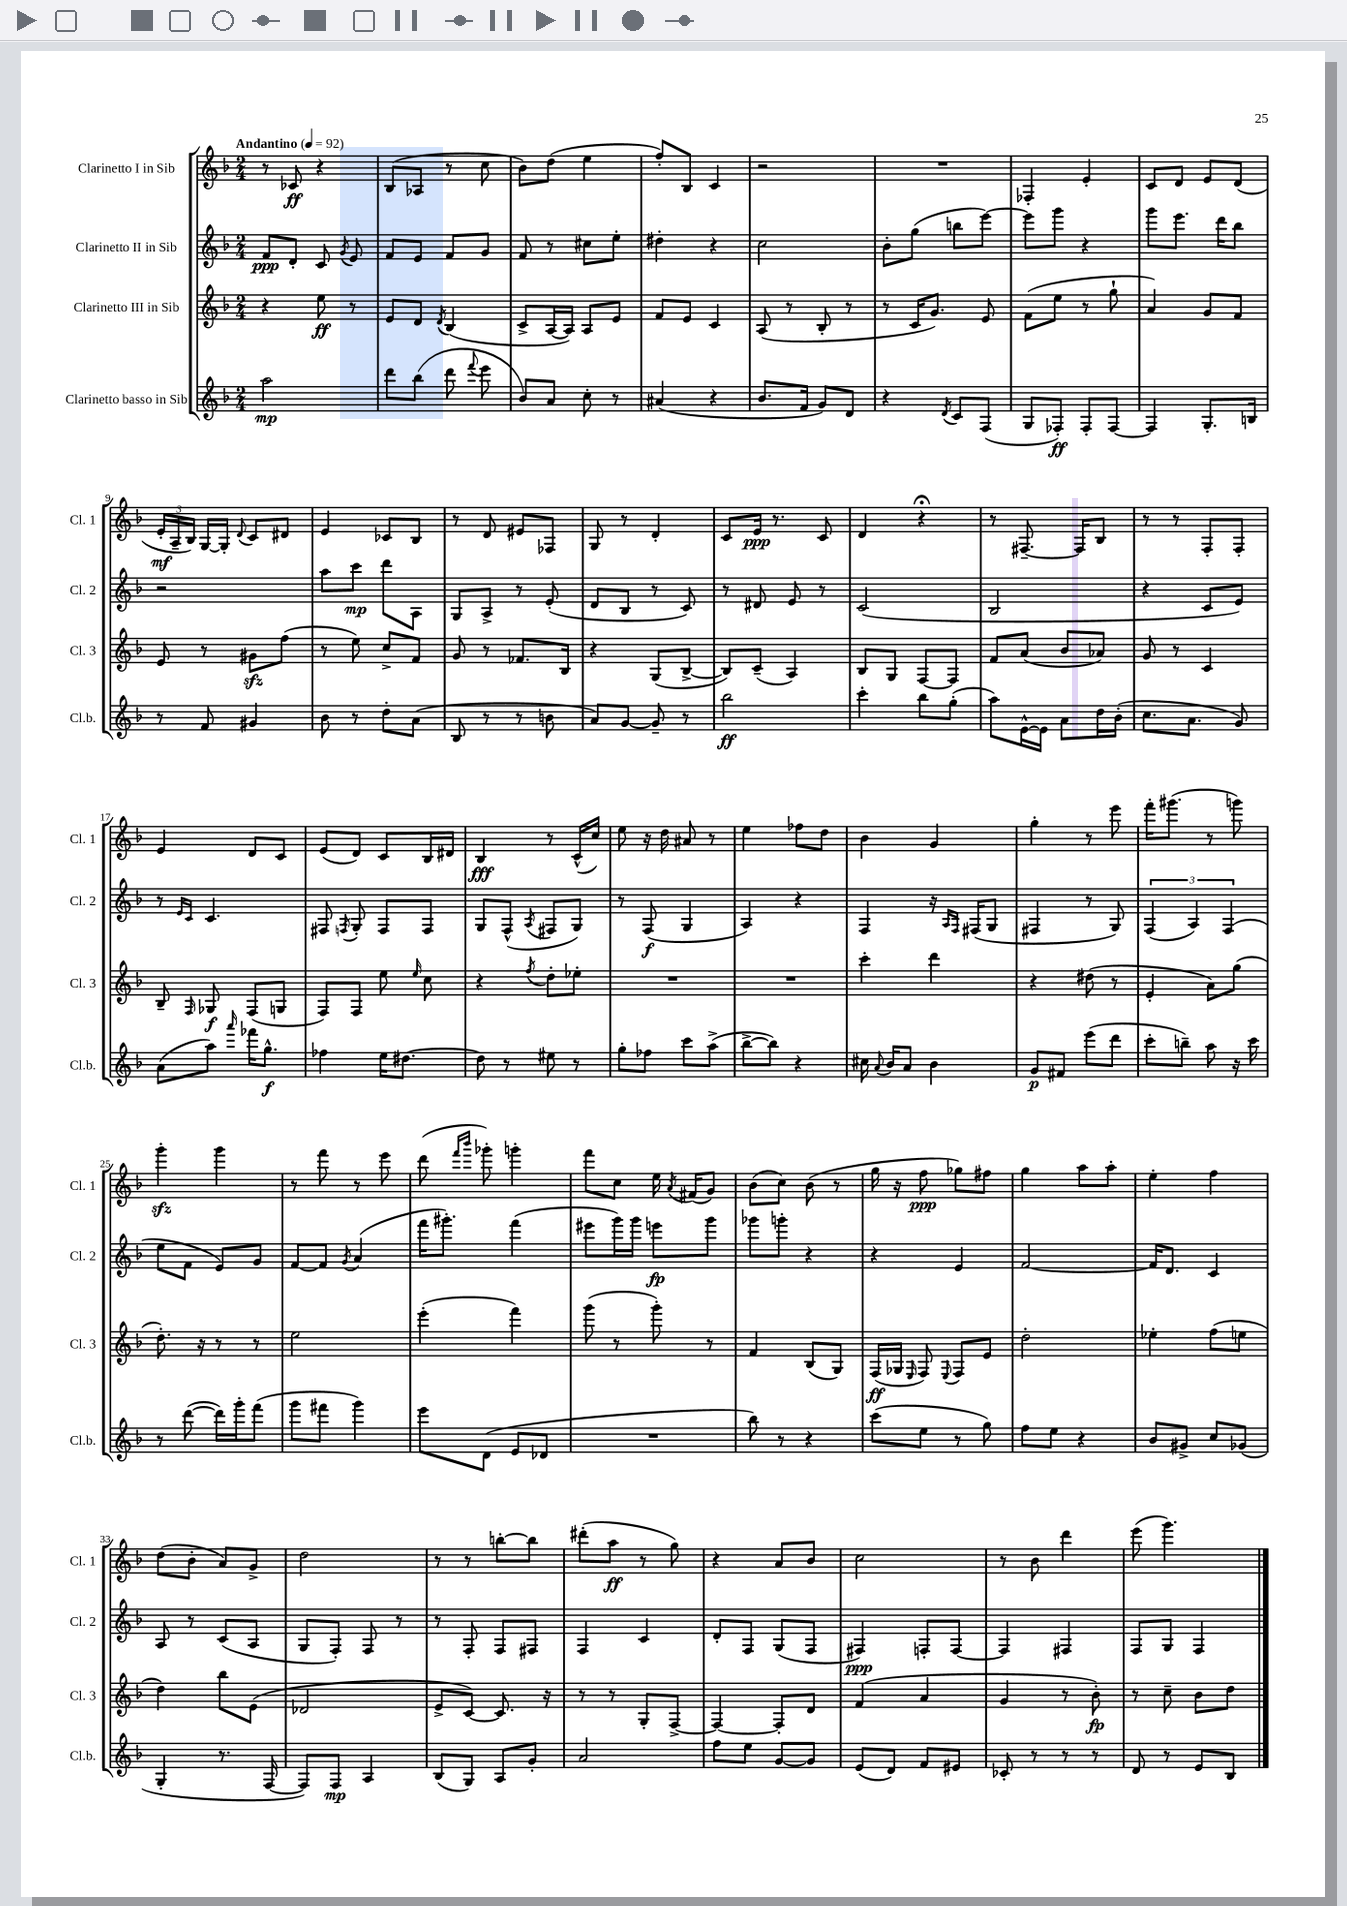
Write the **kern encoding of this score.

**kern	**kern	**kern	**kern
*staff4	*staff3	*staff2	*staff1
*clefG2	*clefG2	*clefG2	*clefG2
*k[b-]	*k[b-]	*k[b-]	*k[b-]
*M2/4	*M2/4	*M2/4	*M2/4
*MM92	*MM92	*MM92	*MM92
2aa	4r	8f	8r
.	.	8d'	8c-
.	8ee	8c	4r
.	.	8qg	.
.	8r	8e	.
=	=	=	=
8ddd	8e	8f	(8B-
(8bb-	8d	8e	8A-
.	8qd	.	.
8ddd	(4B-	8f	8r
8qqfff	.	.	.
8eee	.	8g	8cc
=	=	=	=
8b-)	8c^	8f	8b-)
8a	[16A	8r	(8dd
.	16A])	.	.
8cc'	8A	8cc#	4ee
8r	8e	8ee'	.
=	=	=	=
(4a#	8f	4dd#'	8ff')
.	8e	.	8B-
4r	4c	4r	4c
=	=	=	=
8.b-	(8A	2cc	2r
.	8r	.	.
16f	.	.	.
8g)	8B-'	.	.
8d	8r	.	.
=	=	=	=
4r	8r	8b-'	2r
.	16c	(8gg	.
.	8.g)	.	.
8qd	.	.	.
8c	.	8bb	.
(8F	8e	[8eee)	.
=	=	=	=
8G	(8f	8eee]	4F-'
8F-')	8ee	8ggg	.
8F-'	8r	4r	4e'
[8F-	8gg`	.	.
=	=	=	=
4F-]	4a)	8ggg	8c
.	.	8.eee	8d
8.G'	8g	.	8e
.	.	16ddd	.
.	8f	8bb-	(8d
16B	.	.	.
=	=	=	=
8r	8e	2r	24e'
.	.	.	24A~
.	.	.	24B-)
8f	8r	.	[16G
.	.	.	16G']
.	.	.	8qqd
4g#	8g#	.	8c
.	(8ff	.	8d#
=	=	=	=
8b-	8r	8aa	4e
8r	8ee)	8ccc	.
8dd'	8cc^	8ddd	8c-
(8a	8f	8A	8B-
=	=	=	=
8B-	8g	8G	8r
8r	8r	8A^	8d
8r	8.f-	8r	8e#
8b	.	(8e'	8F-
.	16B-	.	.
=	=	=	=
8a)	4r	8d	8G
[8g	.	8B-	8r
8g~]	(8G	8r	4d'
8r	[8B-^	8c)	.
=	=	=	=
2bb-	8B-])	8r	8c
.	(8c~	8d#	16e
.	.	.	8.r
.	4A)	8e	.
.	.	8r	8c
=	=	=	=
4ccc'	8B-	(2c	4d
.	8G	.	.
8bb-	[8F	.	4r;
(8gg'	8F]	.	.
=	=	=	=
8aa)	8f	2B-	8r
[16e^^	(8a	.	[8.F#~
16e]	.	.	.
8a	8b-	.	.
.	.	.	16F#]
16dd	8a-)	.	8B-
(16b-'	.	.	.
=	=	=	=
8.cc	8g	4r	8r
.	8r	.	8r
8.a	.	.	.
.	4c	8c	8F'
8g)	.	8e)	8F'
=	=	=	=
(8a	8B-~	8r	4e
.	.	16qqe	.
.	16qqF	16qqc	.
8aa)	8G-	4.c	.
16qqaaa	.	.	.
16fff-	(8F	.	8d
8.gg^^	.	.	.
.	8G	.	8c
=	=	=	=
4ff-	8F)	8F#	(8e
.	.	8qF	.
.	8F	8G'	8d)
16ee	8ee	8F	8c
[8.dd#	.	.	.
.	16qqee	.	.
.	8cc	8F	16B-
.	.	.	16d#
=	=	=	=
8dd#]	4r	8G	4B-
8r	.	(8F^^	.
.	8qff	8qA	.
8ee#	8dd'	8F#	8r
8r	8ee-'	8G)	(16c^^
.	.	.	16cc)
=	=	=	=
8gg'	2r	8r	8ee
8ff-	.	(8F	16r
.	.	.	16dd
8ccc	.	4G	8a#
(8aa^	.	.	8r
=	=	=	=
[8bb-^	2r	4A)	4ee
8bb-])	.	.	.
4r	.	4r	8ff-
.	.	.	8dd
=	=	=	=
16cc#	4ccc'	4F	4b-
8qqa	.	.	.
16b-	.	.	.
8a	.	.	.
4b-	4ddd	16r	4g
.	.	16qqA	.
.	.	16qqF	.
.	.	(16F#	.
.	.	8G	.
=	=	=	=
8g	4r	4F#	4gg'
8f#	.	.	.
(8eee	(8dd#	8r	8r
8ddd	8r	8G)	8eee
=	=	=	=
8ccc'	4e'	(6F	16fff'
.	.	.	(8.ggg#
8bb~)	.	.	.
.	.	6A)	.
8aa	8a)	.	8r
.	.	(6F	.
16r	(8gg	.	8ggg)
16ccc	.	.	.
=	=	=	=
8r	8.dd')	8ee	4ggg'
([8ddd	.	8f	.
.	16r	.	.
16ddd])	8r	8e)	4ggg
16ggg'	.	.	.
(8fff	8r	8g	.
=	=	=	=
8ggg	2ee	[8f	8r
8fff#	.	8f]	8fff
.	.	8qg	.
4ggg)	.	(4a	8r
.	.	.	8eee
=	=	=	=
8eee	(4eee'	16fff	(8ddd
.	.	8.ggg#')	.
.	.	.	16qqfff
.	.	.	16qqbbb-
(8d	.	.	8ggg-')
8e	4fff)	(4fff	4ggg'
8d-	.	.	.
=	=	=	=
2r	(8ggg	8eee#	8fff
.	8r	16ggg)	8cc
.	.	16ggg	.
.	8ggg')	8eee	16ee
.	.	.	8qa
.	.	.	(16f#
.	8r	8ggg	8g)
=	=	=	=
8bb-)	4f	8ggg-	(8b-
8r	.	8ggg'	8cc)
4r	(8B-	4r	(8b-
.	8G)	.	8r
=	=	=	=
(8ccc	(16F	4r	16gg
.	16G-	.	16r
.	16qqE	.	.
8ee	8F)	.	8ff
.	8qqE	.	.
8r	8F	4e	8gg-)
8gg)	8e	.	8ff#
=	=	=	=
8ff	2dd'	[2f	4gg
8ee	.	.	.
4r	.	.	8aa
.	.	.	8aa'
=	=	=	=
8b-	4ee-'	16f]	4ee'
.	.	8.d	.
8g#^	.	.	.
8cc	(8ff	4c	4ff
(8g-	8ee	.	.
=	=	=	=
4G'	4dd)	8A	(8dd
.	.	8r	8b-'
8.r	8bb-	(8c	8a)
.	(8e	8A	8g^
[16F	.	.	.
=	=	=	=
8F])	2d-	8G	2dd
8F	.	8F')	.
4A	.	8F	.
.	.	8r	.
=	=	=	=
(8B-	8e^	8r	8r
8G)	[8c)	8F'	8r
8A	8.c]	8F	[8bb'
8g'	.	8F#	8bb]
.	16r	.	.
=	=	=	=
2a	8r	4F	(8ddd#'
.	8r	.	8aa
.	8G'	4c	8r
.	[8F^	.	8gg)
=	=	=	=
8ff	4F_	8d'	4r
8ee	.	8F	.
[8g	8F']	(8G	8a
8g]	8d	8F	8b-
=	=	=	=
(8e	(4f	4F#)	2cc
8d)	.	.	.
8f	4a	8F'	.
8e#	.	[8F	.
=	=	=	=
8c-'	4g	4F]	8r
8r	.	.	8b-
8r	8r	4F#	4ddd
8r	8b-')	.	.
=	=	=	=
8d	8r	8F	(8eee
8r	8cc~	8G	4.ggg)
8e	8b-	4F	.
8B-	8dd	.	.
==	==	==	==
*-	*-	*-	*-
